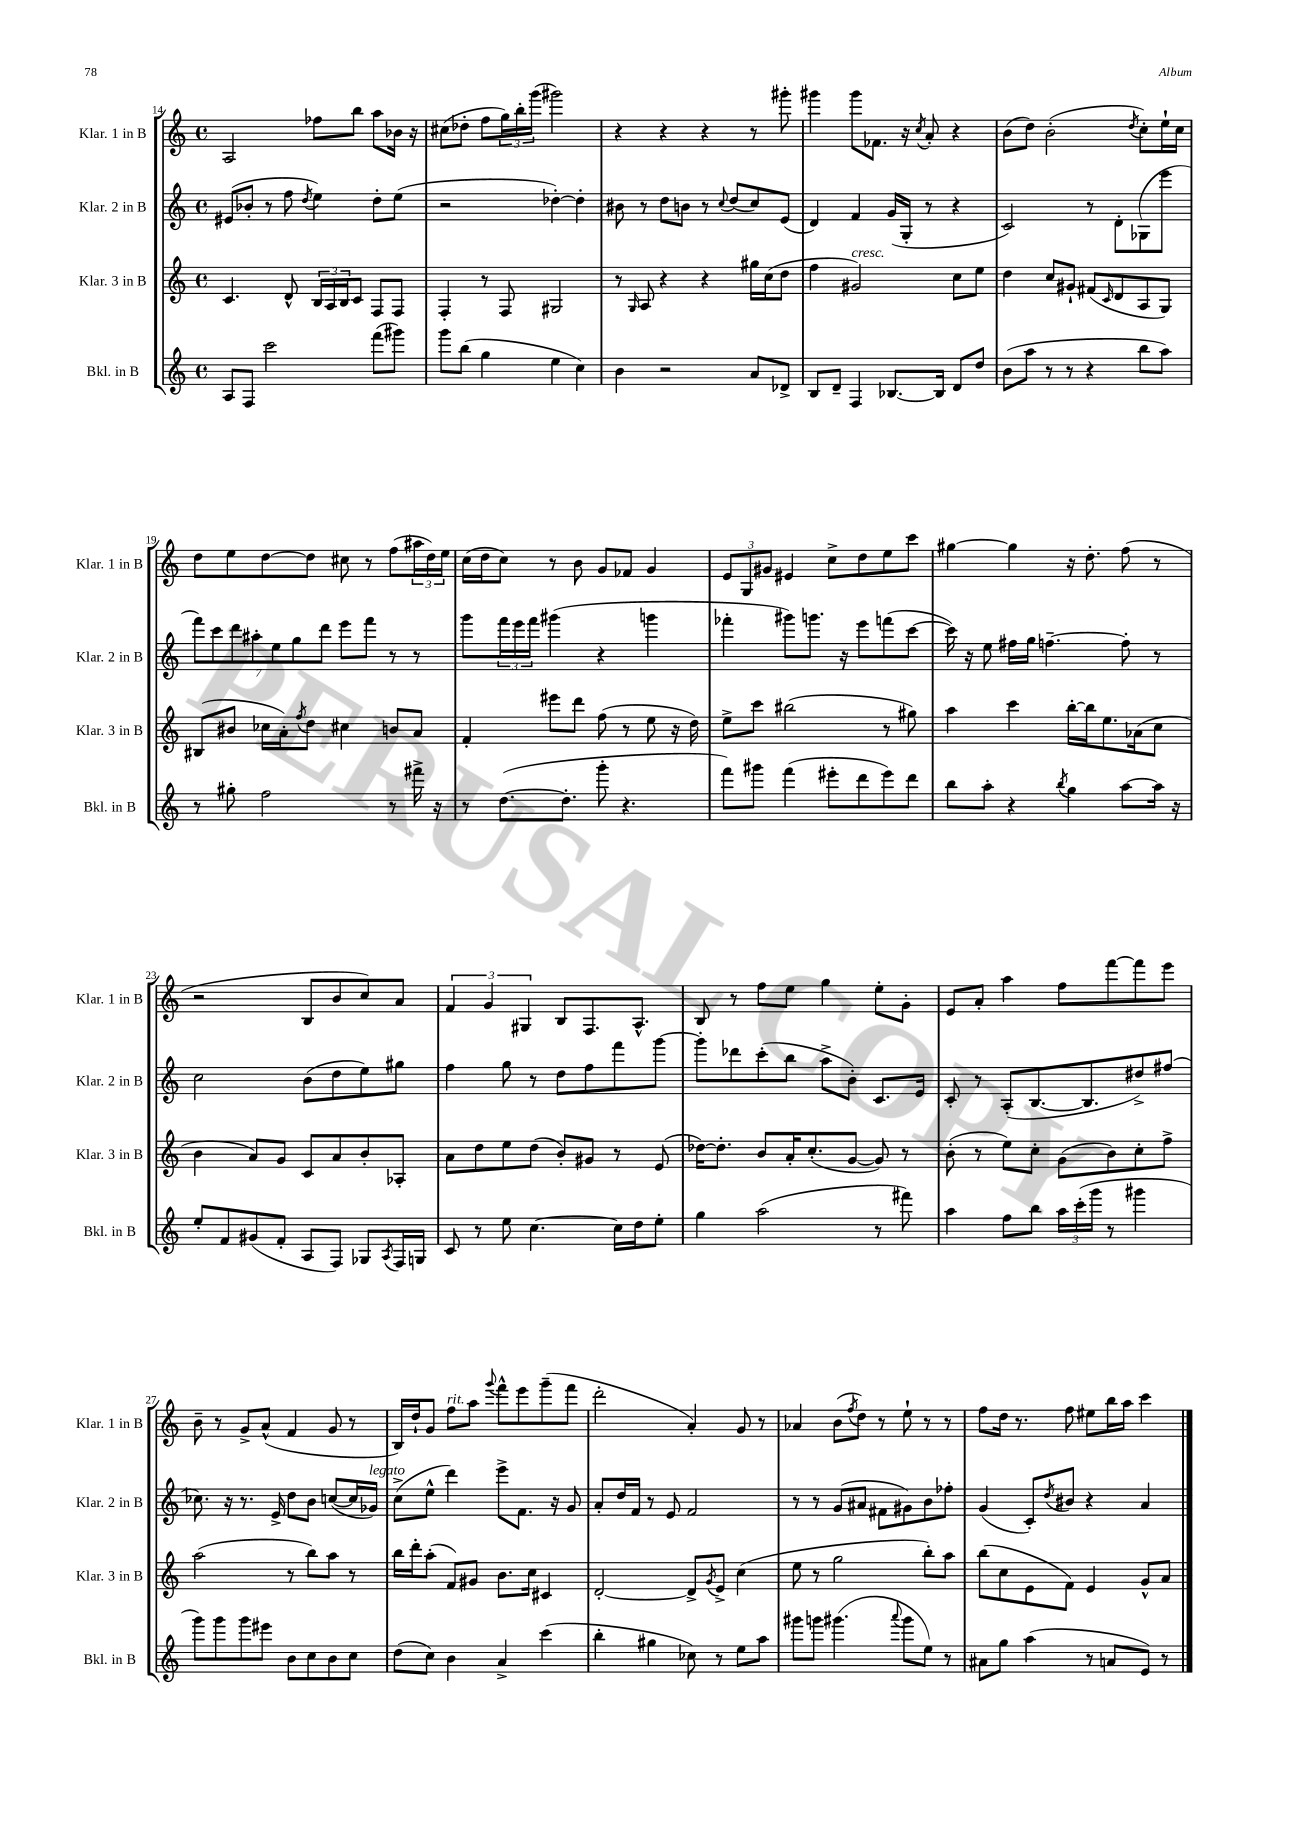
<<
\new StaffGroup <<
\new Staff = "s0" \with { instrumentName = "Klar. 1 in B" shortInstrumentName = "Klar. 1 in B" } {
    \clef treble \key c \major \defaultTimeSignature \time 4/4
    a2 fes''8 b''8 a''8 bes'16 r16 |
    cis''8( des''8-. f''8 \tuplet 3/2 { g''16) b''16-. g'''16( } gis'''2) |
    r4 r4 r4 r8 gis'''8-. |
    gis'''4 gis'''8 fes'8. r16 \acciaccatura { c''8 } a'8-. r4 |
    b'8( d''8) b'2-.( \acciaccatura { d''8 } c''8-.) e''16-! c''16 |
    d''8 e''8 d''8~ d''8 cis''8 r8 f''8( \tuplet 3/2 { ais''16 d''16) e''16 } |
    c''16( d''16 c''8) r8 b'8 g'8 fes'8 g'4 |
    \tuplet 3/2 { e'8 g8 gis'8 } eis'4 c''8-> d''8 e''8 c'''8 |
    gis''4~ gis''4 r16 d''8.-. f''8( r8 |
    r2 b8 b'8 c''8) a'8 |
    \tuplet 3/2 { f'4 g'4 gis4 } b8 f8. a8.-^ |
    b8 r8 f''8 e''8 g''4 e''8-. g'8-. |
    e'8 a'8-. a''4 f''8 f'''8~ f'''8 e'''8 |
    b'8-- r8 g'8-> a'8-^( f'4 g'8 r8 |
    b16) d''16-! g'8 f''8^\markup { \italic "rit." } a''8 \appoggiatura { g'''8 } f'''8-^ e'''8 g'''8--( f'''8 |
    d'''2-. a'4-.) g'8 r8 |
    aes'4 b'8( \acciaccatura { f''8 } d''8) r8 e''8-! r8 r8 |
    f''8 d''16 r8. f''8 eis''8 b''16 a''16 c'''4 \bar "|." |
}
\new Staff = "s1" \with { instrumentName = "Klar. 2 in B" shortInstrumentName = "Klar. 2 in B" } {
    \clef treble \key c \major \defaultTimeSignature \time 4/4
    eis'8( bes'8-. r8 f''8 \acciaccatura { d''8 } e''4) d''8-. e''8( |
    r2 des''4~-.) des''4-. |
    bis'8 r8 d''8 b'8 r8 \appoggiatura { c''8 } d''8( c''8) e'8( |
    d'4) f'4 g'16( g16-. r8 r4 |
    c'2) r8 d'8-. ges8( e'''8 |
    \tuplet 7/4 { f'''8) c'''8 d'''8 ais''8-. e''8 g''8 d'''8 } e'''8 f'''8 r8 r8 |
    g'''8 \tuplet 3/2 { f'''16 e'''16 f'''16 } gis'''4( r4 g'''4 |
    fes'''4-. gis'''8) g'''8. r16 e'''8 f'''8( c'''8~ |
    c'''16) r16 e''8 fis''16 g''16 f''4.~-- f''8-. r8 |
    c''2 b'8( d''8 e''8) gis''8 |
    f''4 g''8 r8 d''8 f''8 f'''8 g'''8~ |
    g'''8-. des'''8 c'''8-.( b''8 a''8-> b'8-.) c'8. e'16 |
    c'8-. r8 a8-.( b8.~ b8. dis''8->) fis''8( |
    ces''8.) r16 r8. e'16-> d''8 b'8 c''8~( c''16 ges'16^\markup { \italic "legato" }) |
    c''8->( e''8-^ d'''4) e'''8-> f'8. r16 g'8 |
    a'8-. d''16 f'16 r8 e'8 f'2 |
    r8 r8 g'8( ais'8 fis'8 gis'8) b'8 fes''8-. |
    g'4( c'8-.) \acciaccatura { d''8 } bis'8 r4 a'4 \bar "|." |
}
\new Staff = "s2" \with { instrumentName = "Klar. 3 in B" shortInstrumentName = "Klar. 3 in B" } {
    \clef treble \key c \major \defaultTimeSignature \time 4/4
    c'4. d'8-^ \tuplet 3/2 { b16 a16 b16 } c'8 f8 f8 |
    f4-. r8 f8 gis2 |
    r8 \grace { g16 } a8 r4 r4 gis''16 c''16( d''8 |
    f''4 gis'2^\markup { \italic "cresc." }) c''8 e''8 |
    d''4 c''8 gis'8-! fis'8( \grace { c'16 } d'8 a8 g8) |
    bis8( bis'8 ces''16 a'16-.) \acciaccatura { f''8 } d''8 cis''4 b'8 a'8 |
    f'4-. eis'''8 d'''8 f''8( r8 e''8 r16 d''16) |
    e''8-> c'''8 bis''2( r8 gis''8) |
    a''4 c'''4 b''16~-. b''16 e''8. aes'16( c''8 |
    b'4 a'8) g'8 c'8 a'8 b'8-. aes8-. |
    a'8 d''8 e''8 d''8( b'8-.) gis'8 r8 e'8( |
    des''16~) des''8.-. b'8 a'16-. c''8.-.( g'8~ g'8) r8 |
    b'8-.( r8 e''8) c''8-. g'8( b'8) c''8-. f''8-> |
    a''2( r8 b''8) a''8 r8 |
    b''16 d'''16-. a''8-.( f'8) gis'8 b'8. c''16 cis'4 |
    d'2~-. d'8-> \acciaccatura { g'8 } e'8-> c''4( |
    e''8 r8 g''2 b''8-.) a''8 |
    b''8( c''8 e'8 f'8) e'4 g'8-^ a'8 \bar "|." |
}
\new Staff = "s3" \with { instrumentName = "Bkl. in B" shortInstrumentName = "Bkl. in B" } {
    \clef treble \key c \major \defaultTimeSignature \time 4/4
    a8 f8 c'''2 f'''8( gis'''8) |
    g'''8 b''8( g''4 e''4 c''4) |
    b'4 r2 a'8 des'8-> |
    b8 d'8-- f4 bes8.~ bes16 d'8 d''8 |
    b'8( a''8 r8 r8 r4 b''8 a''8) |
    r8 gis''8-. f''2 r8 fis'''16-> r16 |
    r8 d''8.~( d''8.-. g'''8-. r4. |
    f'''8) gis'''8 f'''4( eis'''8-. d'''8 eis'''8) d'''8 |
    b''8 a''8-. r4 \acciaccatura { b''8 } g''4 a''8~ a''16 r16 |
    e''8-. f'8 gis'8( f'8-. a8 f8) ges8 \acciaccatura { a8 } f16 g16 |
    c'8 r8 e''8 c''4.~ c''16 d''16 e''8-. |
    g''4 a''2( r8 fis'''8) |
    a''4 f''8 b''8 \tuplet 3/2 { a''16 c'''16-.( g'''16 } r8 gis'''4 |
    g'''8) g'''8 g'''8 eis'''8 b'8 c''8 b'8 c''8 |
    d''8( c''8) b'4 a'4-> c'''4( |
    b''4-. gis''4 ces''8) r8 e''8 a''8 |
    gis'''8 g'''8 gis'''4.( \appoggiatura { a'''8 } gis'''8 e''8) r8 |
    ais'8 g''8 a''4( r8 a'8 e'8) r8 \bar "|." |
}
>>
>>
\layout { \context { \Score currentBarNumber = #14 } }
